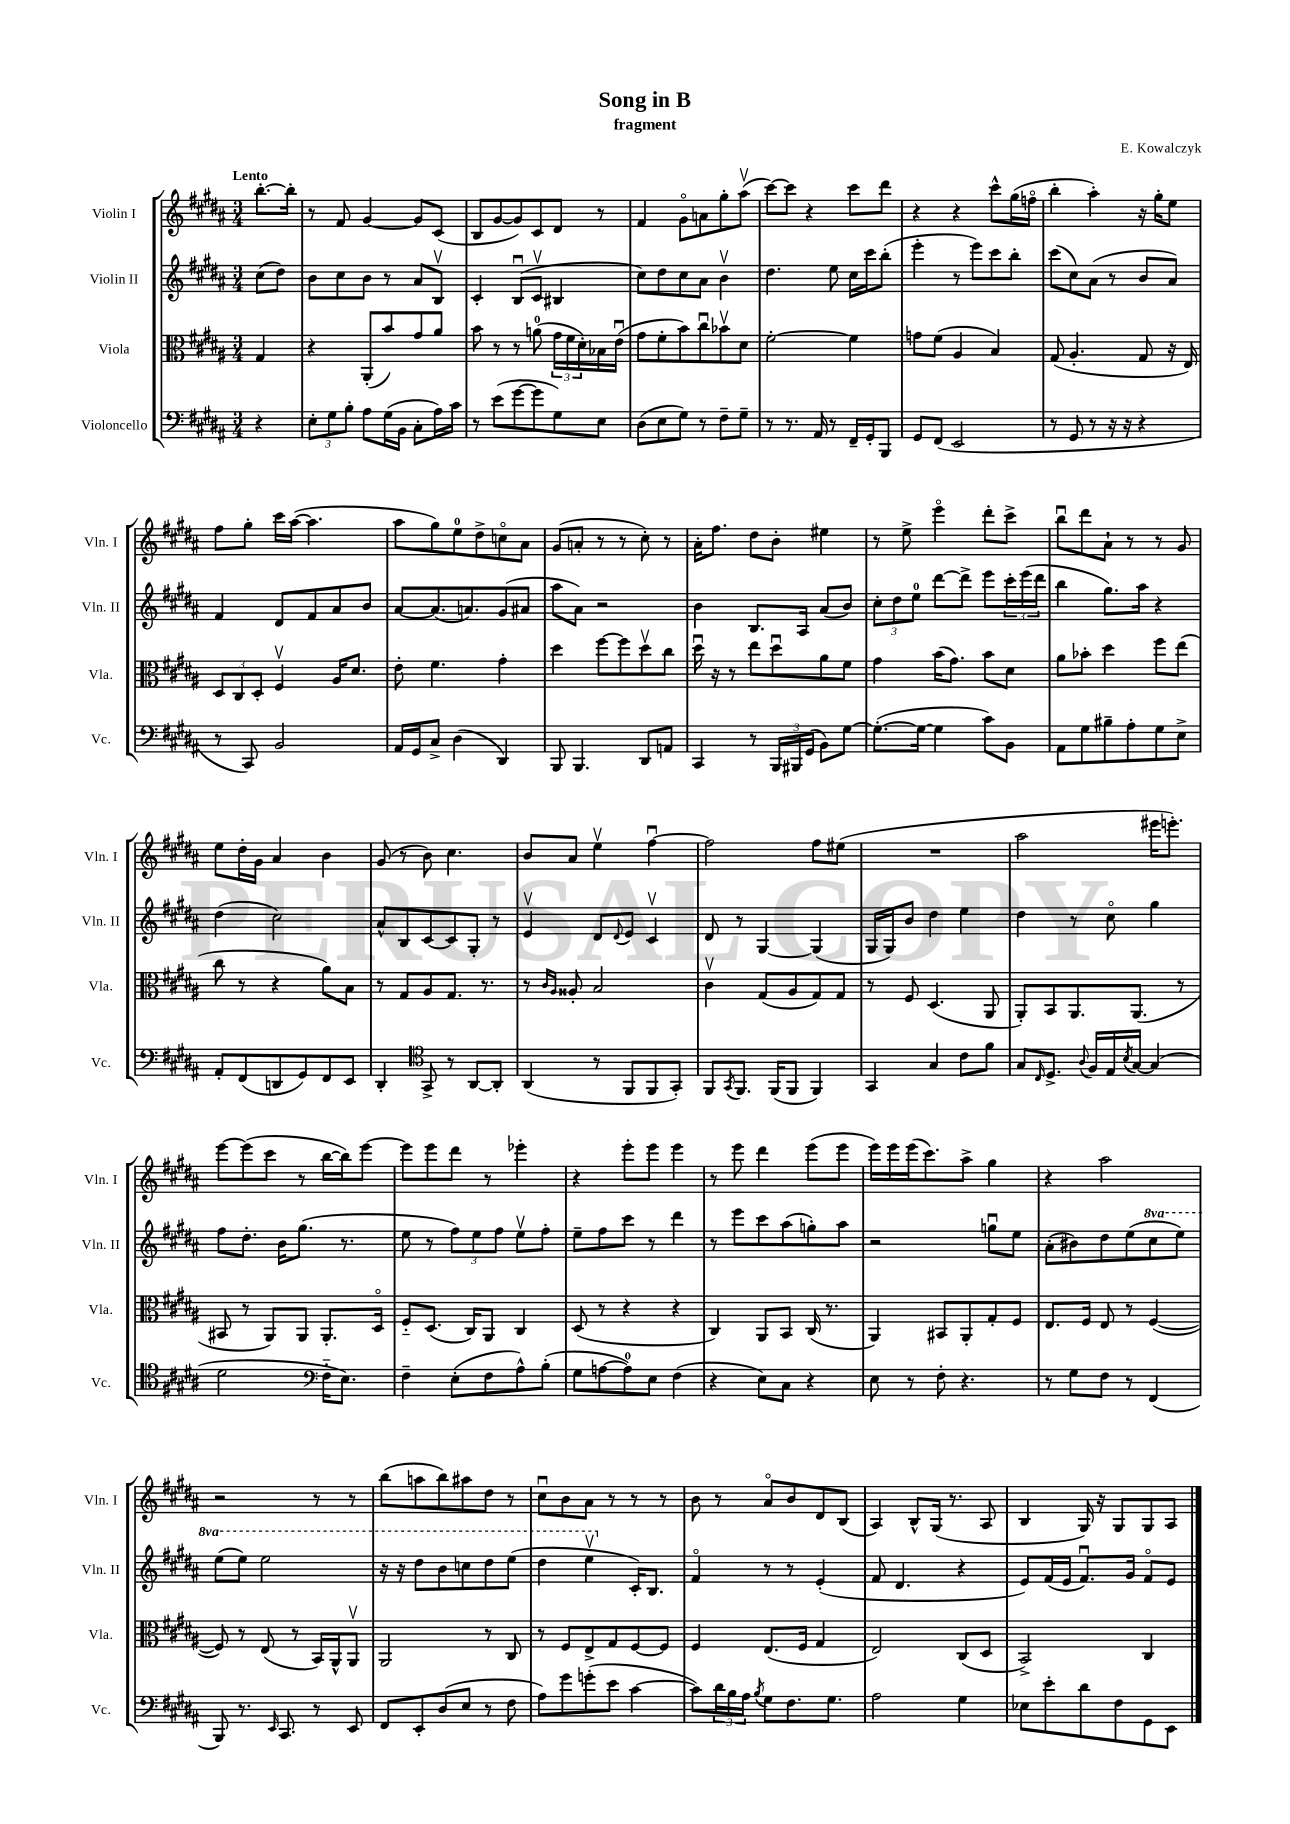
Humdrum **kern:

**kern	**kern	**kern	**kern
*part4	*part3	*part2	*part1
*staff4	*staff3	*staff2	*staff1
*I"Violoncello	*I"Viola	*I"Violin II	*I"Violin I
*I'Vc.	*I'Vla.	*I'Vln. II	*I'Vln. I
*clefF4	*clefC3	*clefG2	*clefG2
*k[f#c#g#d#a#]	*k[f#c#g#d#a#]	*k[f#c#g#d#a#]	*k[f#c#g#d#a#]
*M3/4	*M3/4	*M3/4	*M3/4
=	=	=	=
!	!	!	!LO:TX:a:B:t=Lento
4r	4G#/	(8cc#\L	[8.bb'\L
.	.	8dd#\J)	.
.	.	.	16bb'\Jk]
=1	=1	=1	=1
12E'\L	4r	8b\L	8r
12G#\	.	.	.
.	.	8cc#\	8f#/
12B'\J	.	.	.
8A#\L	(8AA#'/L	8b\J	[4g#/
(16G#\L	8b/)	8r	.
16BB\JJ	.	.	.
8C#'\L	8g#/	8a#/L	8g#/L]
16A#\L)	8a#/J	8Bv/J	(8c#/J
16c#\JJ	.	.	.
=2	=2	=2	=2
8r	8b\	4c#'/	8B/L
(8e\L	8r	.	[8g#/
[8g#\	8r	(8Bu/L	8g#/])
8g#\]	(8an\	8c#v/J	8c#/
8G#\)	24g#\LL	4B#X/	8d#/J
.	24f#\	.	.
.	24d#'\)	.	.
8E\J	16B-X\	.	8r
.	(16eu\JJ	.	.
=3	=3	=3	=3
(8D#\L	8g#\L	8cc#\L)	4f#/
8E\	8f#'\	8dd#\	.
8G#\J)	8b\)	8cc#\	8g#\L
8r	8cc#u\	8a#\J	8an\
8F#~\L	8b-Xv\	4bv\	8gg#'\
8G#~\J	8d#\J	.	(8aa#v\J
=4	=4	=4	=4
8r	[2f#'\	4.dd#\	[8ccc#\L)
8.r	.	.	8ccc#\J]
.	.	.	4r
16AA#/	.	.	.
8r	.	8ee\	.
16FF#~/LL	4f#\]	16cc#\LL	8ccc#\L
16GG#'/J	.	16ccc#\J	.
8BBB/J	.	(8bb'\J	8ddd#\J
=5	=5	=5	=5
8GG#/L	8gn\L	4eee'\	4r
(8FF#/J	(8f#\J	.	.
2EE/	4A#/	8r	4r
.	.	8eee\L)	.
.	4B/)	8ccc#\	8ccc#^^\L
.	.	8bb'\J	(16gg#\L
.	.	.	16ffn\JJ
=6	=6	=6	=6
8r	(8G#/	(8ccc#\L	4bb'\
8GG#/	4.A#'/	8cc#\)	.
8r	.	(8a#\J	4aa#'\)
16r	.	8r	.
16r	.	.	.
4r	8G#/	8b/L	16r
.	.	.	16gg#'\KL
.	16r	8a#/J)	8ee\J
.	16E/)	.	.
!!LO:LB:g=z
=7	=7	=7	=7
8r	12D#/L	4f#/	8ff#\L
.	12C#/	.	.
8CC#/)	.	.	8gg#'\J
.	12D#'/J	.	.
2BB/	4F#v/	8d#/L	16ccc#\LL
.	.	.	([16aa#\JJ
.	.	8f#/	4.aa#\]
.	16A#/KL	8a#/	.
.	8.d#/J	.	.
.	.	8b/J	.
=8	=8	=8	=8
16AA#/LL	8e'\	[8a#/L	8aa#\L
16GG#/J	.	.	.
8C#^/J	4.f#\	(8.a#/]	8gg#\)
(4D#\	.	.	8ee\
.	.	8.an/)	.
.	.	.	8dd#^\
4DD#/)	4g#'\	(8g#/	8ccn\
.	.	8a#X/J	8a#\J
=9	=9	=9	=9
8BBB/	4dd#\	8aa#\L	(8g#/L
4.BBB/	.	8a#\J)	8an'/J
.	[8ff#\L	2r	8r
.	8ff#\]	.	8r
8DD#/L	8dd#v\	.	8cc#'\)
8AAn/J	8cc#\J	.	8r
=10	=10	=10	=10
4CC#/	16dd#u\	4b\	16a#'\KL
.	16r	.	8.ff#\J
.	8r	.	.
8r	8ee\L	8.B/L	8dd#\L
24BBB/LL	8dd#u\	.	8b'\J
24BBB#X/	.	.	.
.	.	16A#/Jk	.
(24GG#/JJ	.	.	.
8BB\L)	8a#\	(8a#/L	4ee#X\
[8G#\J	8f#\J	8b/J)	.
=11	=11	=11	=11
(8.G#'\L_	4g#\	12cc#'\L	8r
.	.	12dd#\	.
.	.	.	8ee^\
.	.	12ee\J	.
16G#\Jk_	.	.	.
4G#\]	(16b\KL	[8ddd#\L	4eee\
.	8.g#\J)	.	.
.	.	8ddd#^\J]	.
8c#\L)	8b\L	8eee\L	8ddd#'\L
8BB\J	8d#\J	24ccc#'\L	8ccc#^\J
.	.	(24eee\	.
.	.	24ddd#\JJ	.
=12	=12	=12	=12
8AA#\L	8a#\L	4bb\	8bbu\L
8G#\	8b-X'\J	.	8ddd#\
8B#X~\	4dd#\	8.gg#\L)	8a#`\J
8A#'\	.	.	8r
.	.	16aa#\Jk	.
8G#\	8ff#\L	4r	8r
8E^\J	(8ee\J	.	8g#/
!!LO:LB:g=z
=13	=13	=13	=13
8AA#'/L	8cc#\	(4dd#\	8ee\L
(8FF#/	8r	.	16dd#'\L
.	.	.	16g#\JJ
8DDn/	4r	2cc#\)	4a#/
8GG#/)	.	.	.
8FF#/	8a#\L)	.	4b\
8EE/J	8B\J	.	.
=14	=14	=14	=14
4DD#'/	8r	8a#^^/L	(8g#/
.	8G#/L	8B/	8r
*clefC4	*	*	*
8GG#^/	8A#/	[8c#/	8b\)
8r	8.G#/J	8c#/]	4.cc#\
[8AA#/L	.	8G#'/J	.
.	8.r	.	.
8AA#'/J]	.	8r	.
=15	=15	=15	=15
(4AA#/	8r	4ev/	8b/L
.	16qqc#/LL	.	.
.	16qqA#/JJ	.	.
.	8A##X'/	.	8a#/J
8r	2B/	8d#/L	4eev\
.	.	8qqd#/	.
8FF#/L	.	8e/J	.
8FF#/	.	4c#v/	[4ff#u\
8GG#'/J)	.	.	.
=16	=16	=16	=16
8FF#/L	4c#v\	8d#/	2ff#\]
8qGG#/	.	.	.
8.FF#/J	.	8r	.
.	(8G#/L	[4G#/	.
(16FF#/KL	.	.	.
8FF#/J	8A#/	.	.
4FF#/)	8G#/)	(4G#/]	8ff#\L
.	8G#/J	.	(8ee#X\J
=17	=17	=17	=17
4GG#/	8r	16G#/LL	2.r
.	.	16G#/J)	.
.	8F#/	8b/J	.
4G#/	(4.D#/	4dd#\	.
8c#\L	.	4ee\	.
8f#\J	8AA#/	.	.
=18	=18	=18	=18
8G#/L	8AA#'/L)	4dd#\	2aa#\
16qqC#/	.	.	.
8.D#^/J	8BB/	.	.
.	8.AA#/	8r	.
8qqA#/	.	.	.
16F#/LL	.	.	.
16E/	.	8cc#\	.
8qB/	.	.	.
[16G#/JJ	(8.AA#/J	.	.
(4G#/]	.	4gg#\	16eee#X\KL
.	.	.	8.eeen'\J)
.	8r	.	.
!!LO:LB:g=z
=19	=19	=19	=19
2d#\	8BB#X/	8ff#\L	[8eee\L
.	8r	8.dd#'\J	(8eee\]
.	8AA#/L)	.	8ccc#\J
.	.	16b\KL	.
.	8AA#/J	(8.gg#\J	8r
*clefF4	*	*	*
16F#\KL	8.AA#'/L	.	[16bb\LL
8.E\J)	.	8.r	16bb\J])
.	.	.	[8eee\J
.	16D#/Jk	.	.
=20	=20	=20	=20
4F#~\	8F#/L	8ee\	8eee\L]
.	(8.D#/J	8r	8eee\
(8E'\L	.	12ff#\L)	8ddd#\J
.	16C#/KL)	.	.
.	.	12ee\	.
8F#\	8AA#/J	.	8r
.	.	12ff#\J	.
8A#^^\)	4C#/	8eev\L	4eee-X'\
(8B'\J	.	8ff#'\J	.
=21	=21	=21	=21
8G#\L	(8D#/	8ee~\L	4r
[8An\	8r	8ff#\	.
8A\])	4r	8ccc#\J	8eee'\L
8E\J	.	8r	8eee\J
(4F#\	4r	4ddd#\	4eee\
=22	=22	=22	=22
4r	4C#/)	8r	8r
.	.	8eee\L	8eee\
8E\L)	8AA#/L	8ccc#\	4ddd#\
8C#\J	8BB/J	(8aa#\	.
4r	(16C#/	8ggn'\)	(8eee\L
.	8.r	.	.
.	.	8aa#\J	8eee\J
=23	=23	=23	=23
8E\	4AA#/)	2r	16eee\LL)
.	.	.	16eee\
8r	.	.	(16eee\J
.	.	.	8.ccc#\)
8F#'\	8BB#X/L	.	.
4.r	8AA#'/	.	8aa#^\J
.	8G#'/	8ggnu\L	4gg#\
.	8F#/J	8ee\J	.
=24	=24	=24	=24
8r	8.E/L	(8a#'\L	4r
8G#\L	.	8b#X\)	.
.	16F#/Jk	.	.
8F#\J	8E/	8dd#\	2aa#\
8r	8r	(8ee\	.
*	*	*8va	*
(4FF#/	([4F#/	8ccc#\	.
.	.	8eee\J)	.
!!LO:LB:g=z
=25	=25	=25	=25
8BBB/)	8F#/])	(8eee\L	2r
8.r	8r	8eee\J)	.
.	(8E/	2eee\	.
16qqEE/	.	.	.
8.CC#/	.	.	.
.	8r	.	.
8r	16BB/LL)	.	8r
.	16AA#^^/J	.	.
8EE/	8AA#v/J	.	8r
=26	=26	=26	=26
8FF#/L	2AA#/	16r	(8bb\L
.	.	16r	.
8EE'/	.	8ddd#\L	8aan\
(8D#/	.	8bb\	8bb\)
8E/J	.	8cccn\	8aa#X\
8r	8r	8ddd#\	8dd#\J
8F#\	8C#/	(8eee\J	8r
=27	=27	=27	=27
8A#\L)	8r	4ddd#\	8cc#u\L
8g#\	8F#/L	.	8b\
(8gn'\	8E^/	4eeev\	8a#\J
8e\J	8G#/	.	8r
*	*	*X8va	*
[4c#\	[8F#/	16c#'/KL)	8r
.	.	8.B/J	.
.	8F#/J]	.	8r
=28	=28	=28	=28
8c#\L])	4F#/	4f#/	8b\
24d#\L	.	.	8r
24B\	.	.	.
24A#\JJ	.	.	.
8qB/	.	.	.
8G#\L	(8.E/L	8r	8a#/L
8.F#\	.	8r	8b/
.	16F#/Jk	.	.
.	4G#/	(4e'/	8d#/
8.G#\J	.	.	.
.	.	.	(8B/J
=29	=29	=29	=29
2A#\	2E/)	8f#/	4A#/)
.	.	4.d#/	.
.	.	.	8B^^/L
.	.	.	(16G#/Jk
.	.	.	8.r
4G#\	(8C#/L	4r	.
.	8D#/J	.	8A#/
=30	=30	=30	=30
8E-X\L	2BB^/)	8e/L)	4B/
8e'\	.	(16f#/L	.
.	.	16e/JJ	.
8d#\	.	8.f#u/L)	16G#/)
.	.	.	16r
8F#\	.	.	8G#/L
.	.	16g#/Jk	.
8GG#\	4C#/	8f#/L	8G#/
8EE\J	.	8e/J	8A#/J
==	==	==	==
*-	*-	*-	*-
